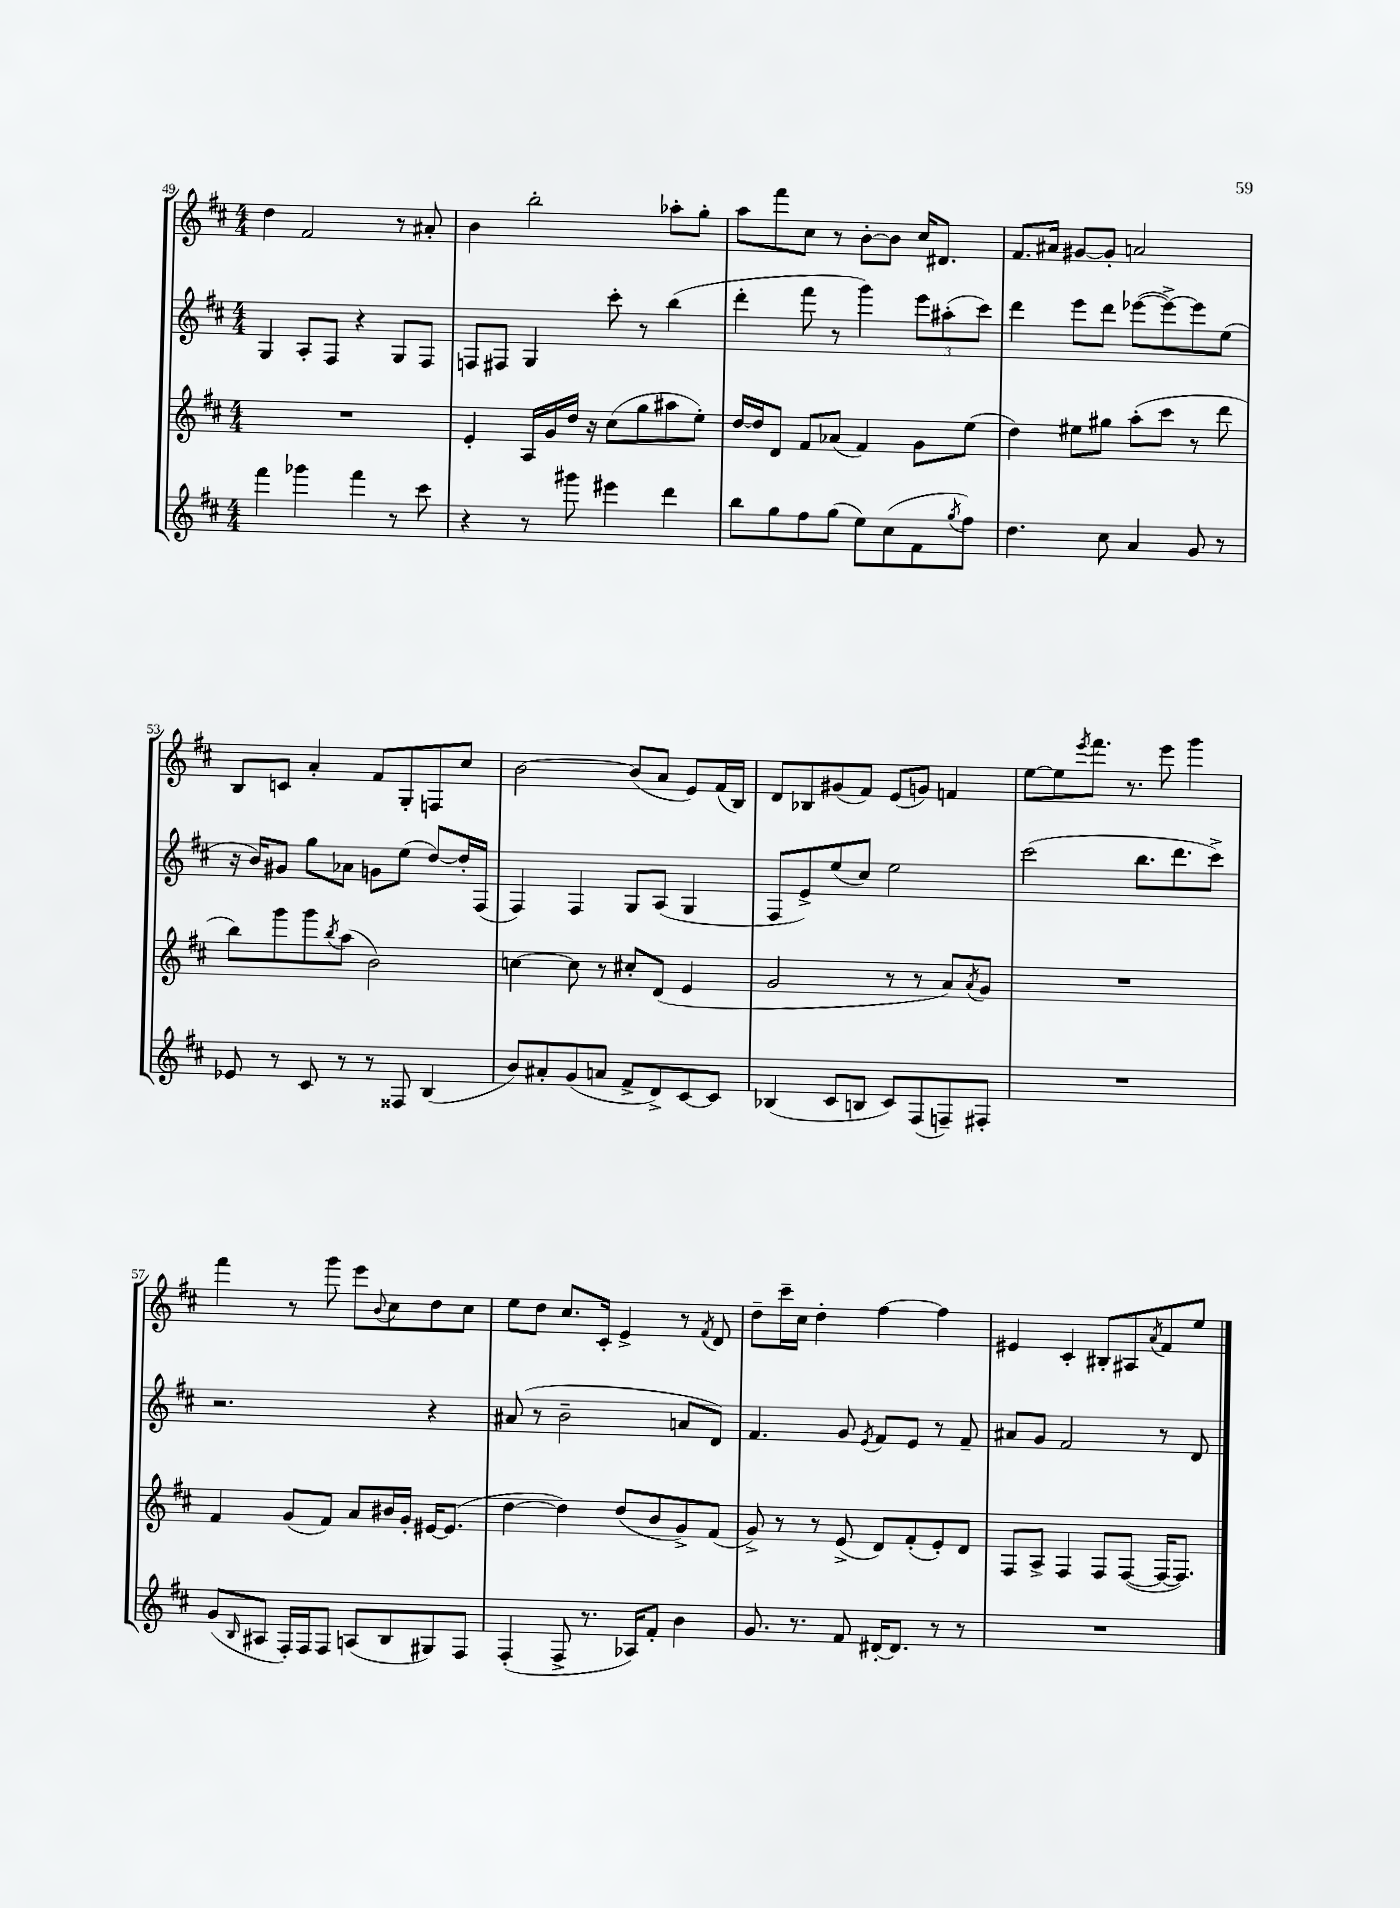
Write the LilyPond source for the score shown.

<<
\new StaffGroup <<
\new Staff = "s0" {
    \clef treble \key d \major \numericTimeSignature \time 4/4
    d''4 fis'2 r8 ais'8-. |
    b'4 b''2-. aes''8-. g''8-. |
    a''8 fis'''8 cis''8 r8 b'8~-. b'8 cis''16 dis'8. |
    fis'8. ais'16 gis'8~ gis'8-. a'2 |
    b8 c'8 a'4-. fis'8 g8-. f8 cis''8 |
    b'2~ b'8( a'8 e'8) fis'16( b16) |
    d'8 bes8 gis'8( fis'8) e'8( g'8) f'4 |
    e''8~ e''8 \acciaccatura { e'''8 } fis'''8. r8. e'''8 g'''4 |
    fis'''4 r8 g'''8 e'''8 \appoggiatura { b'8 } cis''8 d''8 cis''8 |
    e''8 d''8 cis''8. cis'16-. e'4-> r8 \acciaccatura { fis'8 } d'8 |
    d''8-- cis'''16-- cis''16 d''4-. fis''4~ fis''4 |
    eis'4 cis'4-. bis8-. ais8 \acciaccatura { a'8 } fis'8 e''8 \bar "|." |
}
\new Staff = "s1" {
    \clef treble \key d \major \numericTimeSignature \time 4/4
    g4 a8-. fis8 r4 g8 fis8 |
    f8 fis8 g4 cis'''8-. r8 b''4( |
    d'''4-. fis'''8 r8 g'''4) \tuplet 3/2 { e'''8 ais''8-.( cis'''8) } |
    d'''4 e'''8 d'''8 ees'''8~( ees'''8~->) ees'''8 e''8( |
    r16 b'16) gis'8 g''8 aes'8 g'8 e''8( d''8~) d''16-. fis16( |
    fis4) fis4 g8 a8( g4 |
    fis8 e'8->) e''8( cis''8) e''2 |
    cis'''2( b''8. d'''8. cis'''8->) |
    r2. r4 |
    ais'8( r8 b'2-- a'8 d'8) |
    fis'4. g'8 \acciaccatura { e'8 } fis'8 e'8 r8 fis'8-- |
    ais'8 g'8 fis'2 r8 d'8 \bar "|." |
}
\new Staff = "s2" {
    \clef treble \key d \major \numericTimeSignature \time 4/4
    R1 |
    e'4-. a16 g'16 d''16 r16 cis''8( g''8 ais''8 e''8-.) |
    d''16~ d''16 d'8 fis'8 aes'8( fis'4) g'8 e''8( |
    d''4) eis''8 gis''8 a''8-.( cis'''8 r8 d'''8 |
    b''8) g'''8 g'''8 \acciaccatura { b''8 } a''8( b'2) |
    c''4~ c''8 r8 cis''8-. d'8( e'4 |
    g'2 r8 r8 a'8) \acciaccatura { a'8 } g'8 |
    R1 |
    fis'4 g'8( fis'8) a'8 bis'16 g'16-. eis'16~ eis'8.( |
    d''4~ d''4) d''8( b'8 g'8->) fis'8( |
    g'8->) r8 r8 e'8->( d'8) fis'8-.( e'8-.) d'8 |
    fis8 a8-> fis4 fis8 fis8~( fis16~ fis8.) \bar "|." |
}
\new Staff = "s3" {
    \clef treble \key d \major \numericTimeSignature \time 4/4
    fis'''4 ges'''4 fis'''4 r8 cis'''8 |
    r4 r8 gis'''8 eis'''4 d'''4 |
    b''8 g''8 fis''8 g''8( e''8) cis''8( fis'8 \acciaccatura { g''8 } fis''8) |
    d''4. cis''8 a'4 g'8 r8 |
    ees'8 r8 cis'8 r8 r8 fisis8 b4( |
    b'8) ais'8-. g'8( a'8 fis'8-> d'8->) cis'8~ cis'8 |
    bes4( cis'8 b8 cis'8) fis8( f8--) fis8-. |
    R1 |
    g'8( \grace { b16 } ais8 fis16-.) fis16 fis8 a8( b8 gis8) fis8 |
    fis4-.( fis8-> r8. aes16) fis'8-. b'4 |
    g'8. r8. fis'8 dis'16~-. dis'8. r8 r8 |
    R1 \bar "|." |
}
>>
>>
\layout { \context { \Score currentBarNumber = #49 } }
